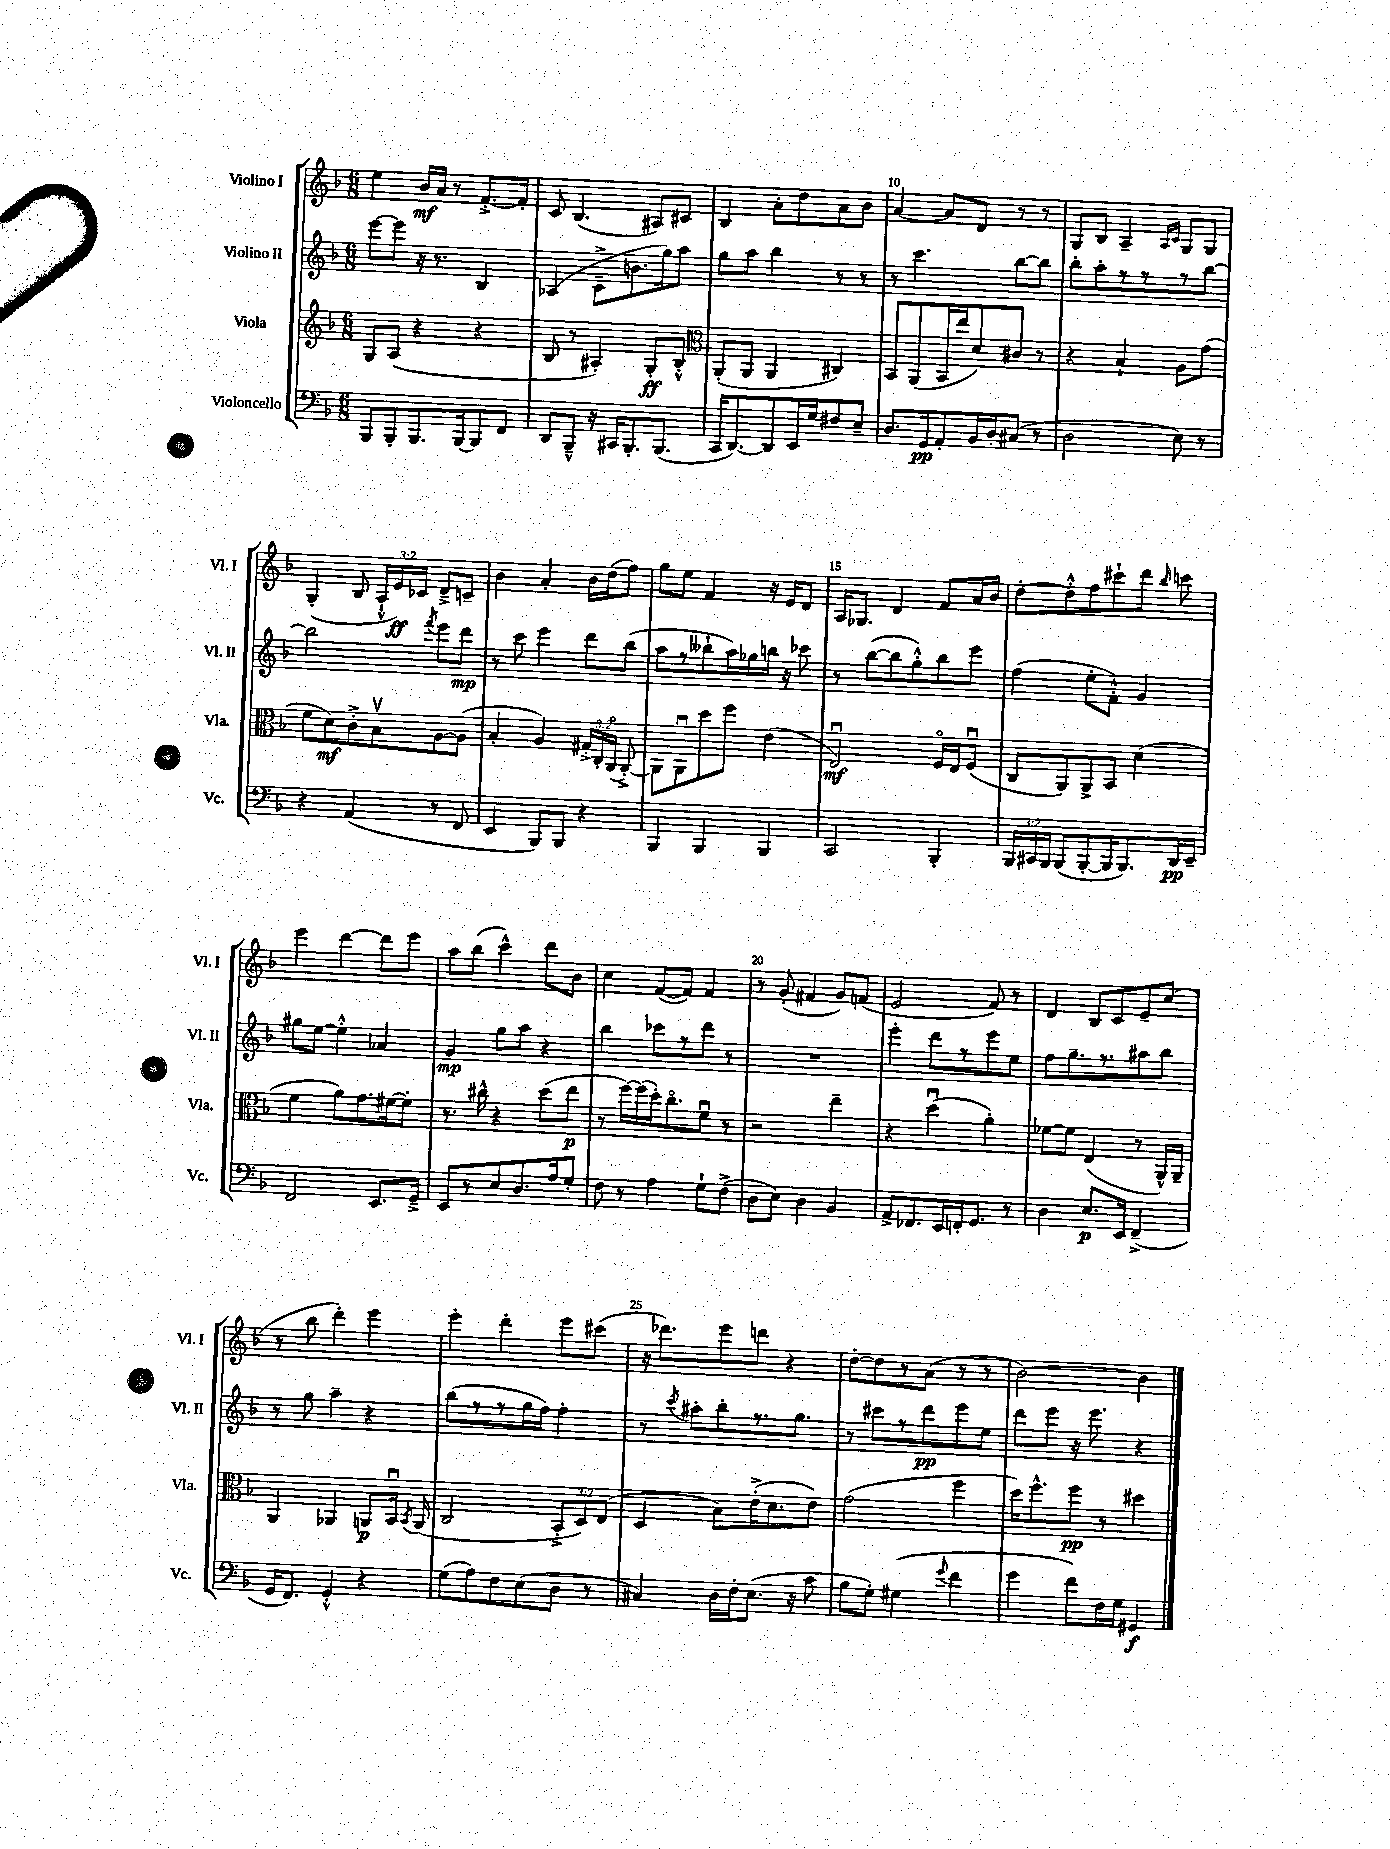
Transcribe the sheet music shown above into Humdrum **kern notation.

**kern	**kern	**kern	**kern
*staff4	*staff3	*staff2	*staff1
*clefF4	*clefG2	*clefG2	*clefG2
*k[b-]	*k[b-]	*k[b-]	*k[b-]
*M6/8	*M6/8	*M6/8	*M6/8
8BBB-	8G	[8eee	4ee
8BBB-'	(8A	8eee]	.
8.BBB-	4r	16r	16b-
.	.	8.r	16a
.	.	.	8r
[16BBB-	.	.	.
8BBB-]	4r	4B-	[8.f'^
8FF	.	.	.
.	.	.	16f']
=	=	=	=
8DD	8B-	(4A-	8c
8BBB-~^^	8r	.	(4.B-
16r	4A#')	8c~^	.
16CC#	.	.	.
8.BBB-'	.	8.b	.
.	8G'	.	8A#)
(8.BBB-	.	16gg)	.
.	8B-'^^	8aa	8c#
=	=	=	=
*	*clefC3	*	*
16CC	(8AA'	8gg	4B-
[8.DD)	.	.	.
.	8AA	8aa	.
8DD]	4AA	4bb-	8a'
16EE	.	.	8dd
16G	.	.	.
8F#	4C#)	8r	8a
8E~	.	8r	8b-
=	=	=	=
8.D	8BB-	8r	[4a
.	(8AA	4.ccc	.
16GG	.	.	.
8AA'	16BB-	.	8a]
.	16ee	.	.
16BB-	8d)	.	8d
16D'	.	.	.
(8C#	8c#	[8bb-	8r
8r	8r	8bb-]	8r
=	=	=	=
2D	4r	8bb-'	8G
.	.	8aa'	8B-
.	4B-`	8r	4A~
.	.	8r	.
.	.	.	16qqA
.	.	.	16qqc
8E)	8A	8r	8G
8r	(8g	[8bb-	8G
=	=	=	=
4r	8f	2bb-]	(4G'
.	8d)	.	.
(4AA	8c'^	.	8B-
.	8B-v	.	24A`^^
.	.	.	24e)
.	.	.	24c-
.	.	8qfff	.
8r	[8A	8eee	8d~^
8FF	(8A]	8ddd	8c~
=	=	=	=
4EE	4B-'	8r	4b-
.	.	8ccc	.
8BBB-)	4A)	4eee	4a'
8BBB-	.	.	.
4r	24G#'^	8ddd	16b-
.	24C'	.	.
.	.	.	(16dd
.	(24AAo	.	.
.	[8AA'^)	(8bb-	8ff)
=	=	=	=
4BBB-	8AA]	8aa	8gg
.	8AAu	8r	8ee
4BBB-	8dd	8bb--`	4f
.	8ff	16aa)	.
.	.	16gg-	.
4BBB-	(4e	16bb	16r
.	.	16r	16e
.	.	8ccc-	8d
=	=	=	=
2CC	2Eu)	8r	16A
.	.	.	8.G-
.	.	([8bb-	.
.	.	8bb-]	4d
.	.	8gg'^^)	.
4BBB-'	16Fo	8bb-	8f
.	16E	.	.
.	(8Fu	8eee	16a
.	.	.	16b-
=	=	=	=
24BBB-	8C	(4ff	[8dd'
24CC#	.	.	.
24BBB-	.	.	.
(8BBB-	8AA)	.	8dd'^^]
[8BBB-'	8AA^	8ee'	8ff
16BBB-]	8BB-	8f'^^)	8ccc#`
8.BBB-)	.	.	.
.	(4d	4g	8ddd
.	.	.	16qqbb-
16DD	.	.	8ccc
16EE~	.	.	.
=	=	=	=
2FF	4f	8gg#	4eee
.	.	[8ee	.
.	8a)	4ee'^^]	[4ddd
.	8.g	.	.
8.EE	.	4a-	8ddd]
.	[16f#	.	.
.	8f#']	.	8eee
16GG~^	.	.	.
=	=	=	=
8EE	8.r	4g	8aa
8r	.	.	(8bb-
.	16cc#^^	.	.
8E	4r	8gg	4ccc^^)
8.D	.	8aa	.
.	(8dd	4r	8ddd
16A	.	.	.
8G'	8ee	.	8b-
=	=	=	=
8F	8r	4bb-	4cc
8r	[16ff)	.	.
.	(16ff]	.	.
4A	16dd')	8ccc-	([8f
.	8.cco	.	.
.	.	8r	8f])
8G`	8fu	8ddd	4f
(8F^	8r	8r	.
=	=	=	=
8D	2r	2.r	8r
8E)	.	.	(8g'
4D	.	.	4f#
4BB-	4ee~	.	8g)
.	.	.	(8f
=	=	=	=
8AA^	4r	4eee'	2e
8.FF-	.	.	.
.	(4ddu	8ddd	.
16EE	.	.	.
16FF'	.	8r	.
8.GG	.	.	.
.	4a')	8eee	8f)
8r	.	8ee	8r
=	=	=	=
4D	[8f-	8ff	4d
.	8f-]	8.gg~	.
8.E	(4E	.	8B-
.	.	8.r	.
.	.	.	8c
16EE	.	.	.
(4FF~^	8r	8aa#	8e~
.	16AA^^)	8bb-	(8cc
.	16AA~	.	.
=	=	=	=
16GG	4AA	8r	8r
8.FF)	.	.	.
.	.	8gg	8bb-
4GG'^^	4AA-	4aa~	4ddd')
4r	8AA	4r	4eee
.	16BB-u	.	.
.	8qBB-	.	.
.	(16AA	.	.
=	=	=	=
(8G	2C	(8bb-	4eee'
8A)	.	8r	.
8F	.	8r	4ddd'
(8E	.	16gg	.
.	.	16ff)	.
8D	12BB-'^	4ff'	8eee
.	12D)	.	.
8r	.	.	(8ccc#
.	(12E	.	.
=	=	=	=
4C#)	4D	8r	16r
.	.	.	8.ddd-)
.	.	8qccc	.
.	.	8aa#'	.
16D	8B-)	8bb-'	8eee
16F'	.	.	.
(8.E	(16e'^	8.r	8ddd
.	8.d	.	.
.	.	.	4r
16r	.	8.gg	.
8c	8e)	.	.
=	=	=	=
8B-	(2g	8r	[8dd'
8G')	.	8ccc#	8dd]
(4G#	.	8r	8r
.	.	8ddd	(8a
8qqg	.	.	.
4f	4ff	8eee	8r
.	.	8ee	8r
=	=	=	=
4g	16dd)	8ddd	[2b-)
.	8.ff^^	.	.
.	.	8eee	.
8f)	8ff	16r	.
.	.	8.eee	.
16F	8r	.	.
16G	.	.	.
4GG#	4dd#	4r	4b-]
==	==	==	==
*-	*-	*-	*-
